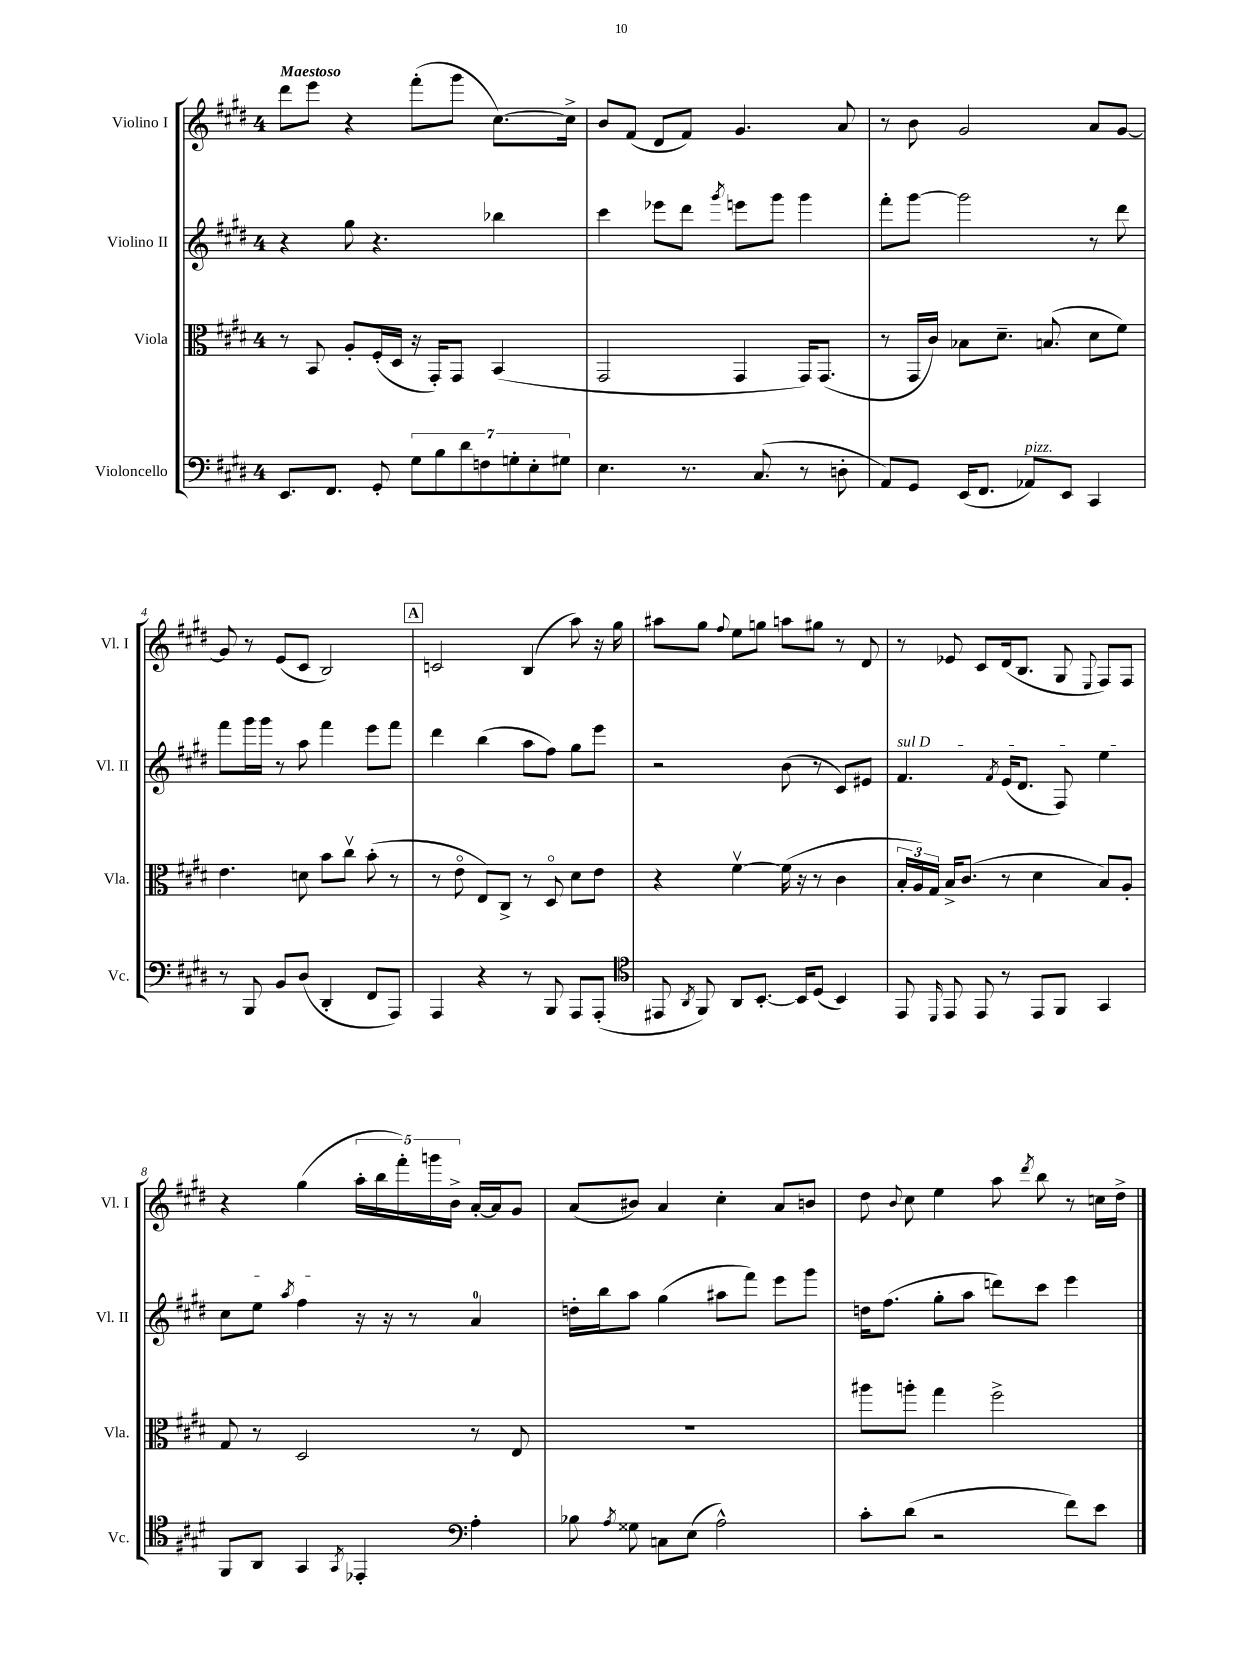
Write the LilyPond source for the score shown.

<<
\new StaffGroup <<
\new Staff = "s0" \with { instrumentName = "Violino I" shortInstrumentName = "Vl. I" } {
    \clef treble \key e \major \once \override Staff.TimeSignature.style = #'single-digit \time 4/4 \tempo "Maestoso"
    \autoBeamOff dis'''8[ e'''8] r4 fis'''8[-.( gis'''8] cis''8.[~) cis''16]-> |
    b'8[ fis'8]( dis'8[ fis'8]) gis'4. a'8 |
    r8 b'8 gis'2 a'8[ gis'8]~ |
    gis'8 r8 e'8[( cis'8] b2) |
    \mark \markup { \box "A" } c'2 b4( a''8) r16 gis''16 |
    ais''8[ gis''8] \appoggiatura { fis''8 } e''8[ g''8] a''8[ gis''8] r8 dis'8 |
    r8 ees'8 cis'8[ dis'16( b8.] gis8 \appoggiatura { e8 } fis8[) fis8] |
    r4 gis''4( \tuplet 5/4 { a''16[-. b''16 fis'''16-.) g'''16 b'16]-> } a'16[~-. a'16 gis'8] |
    a'8[( bis'8]) a'4 cis''4-. a'8[ b'8] |
    dis''8 \appoggiatura { b'8 } cis''8 e''4 a''8 \acciaccatura { dis'''8 } b''8 r8 c''16[ dis''16]-> \bar "|." |
}
\new Staff = "s1" \with { instrumentName = "Violino II" shortInstrumentName = "Vl. II" } {
    \clef treble \key e \major \once \override Staff.TimeSignature.style = #'single-digit \time 4/4
    \autoBeamOff r4 gis''8 r4. bes''4 |
    cis'''4 ees'''8[ dis'''8] \acciaccatura { gis'''8 } e'''8[ gis'''8] gis'''4 |
    fis'''8[-. gis'''8]~ gis'''2 r8 dis'''8 |
    fis'''8[ gis'''16 gis'''16] r8 a''8 fis'''4 e'''8[ fis'''8] |
    \mark \markup { \box "A" } dis'''4 b''4( a''8[ fis''8]) gis''8[ e'''8] |
    r2 b'8( r8 cis'8[) eis'8] |
    \once \override TextSpanner.bound-details.left.text = \markup { \italic "sul D" } fis'4.\startTextSpan \acciaccatura { fis'8 } e'16[( dis'8.] fis8) e''4 |
    cis''8[ e''8] \acciaccatura { a''8 } fis''4\stopTextSpan r16 r16 r8 a'4-0 |
    d''16[-. b''16 a''8] gis''4( ais''8[ fis'''8]) e'''8[ gis'''8] |
    d''16[ fis''8.]( gis''8[-. a''8] d'''8[) cis'''8] e'''4 \bar "|." |
}
\new Staff = "s2" \with { instrumentName = "Viola" shortInstrumentName = "Vla." } {
    \clef alto \key e \major \once \override Staff.TimeSignature.style = #'single-digit \time 4/4
    \autoBeamOff r8 b,8 a8[-. fis16-.( dis16] r16 gis,16[-.) gis,8] b,4( |
    gis,2 gis,4 gis,16[) gis,8.]( |
    r8 gis,16[ cis'16]) bes8[ dis'8.]-- b8.( dis'8[ fis'8]) |
    e'4. d'8 b'8[ cis''8]\upbow b'8-.( r8 |
    \mark \markup { \box "A" } r8 e'8\flageolet e8[) cis8]-> r8 dis8\flageolet dis'8[ e'8] |
    r4 fis'4~\upbow fis'16( r16 r8 cis'4 |
    \tuplet 3/2 { b16[-. a16) gis16] } b16[-> cis'8.]( r8 dis'4 b8[) a8]-. |
    gis8 r8 dis2 r8 e8 |
    R1 |
    ais''8[ a''8]-. gis''4 fis''2-> \bar "|." |
}
\new Staff = "s3" \with { instrumentName = "Violoncello" shortInstrumentName = "Vc." } {
    \clef bass \key e \major \once \override Staff.TimeSignature.style = #'single-digit \time 4/4
    \autoBeamOff e,8.[ fis,8.] gis,8-. \tuplet 7/4 { gis8[ b8 dis'8 f8 g8-. e8-. gis8] } |
    e4. r8. cis8.( r8 d8-. |
    a,8[) gis,8] e,16[( fis,8.] aes,8[^\markup { \italic "pizz." }) e,8] cis,4 |
    r8 b,,8 b,8[ dis8]( dis,4-. fis,8[ a,,8]) |
    \mark \markup { \box "A" } a,,4 r4 r8 b,,8 a,,8[ a,,8]-.( |
    \clef tenor eis,8 \acciaccatura { a,8 } fis,8) a,8[ b,8.]~-. b,16[ dis8]( b,4) |
    e,8 \grace { dis,16 } e,8 e,8 r8 e,8[ fis,8] gis,4 |
    fis,8[ a,8] gis,4 \acciaccatura { gis,8 } ees,4-. \clef bass a4-. |
    bes8 \acciaccatura { a8 } gisis8 c8[ e8]( a2-^) |
    cis'8[-. dis'8]( r2 fis'8[) e'8] \bar "|." |
}
>>
>>
